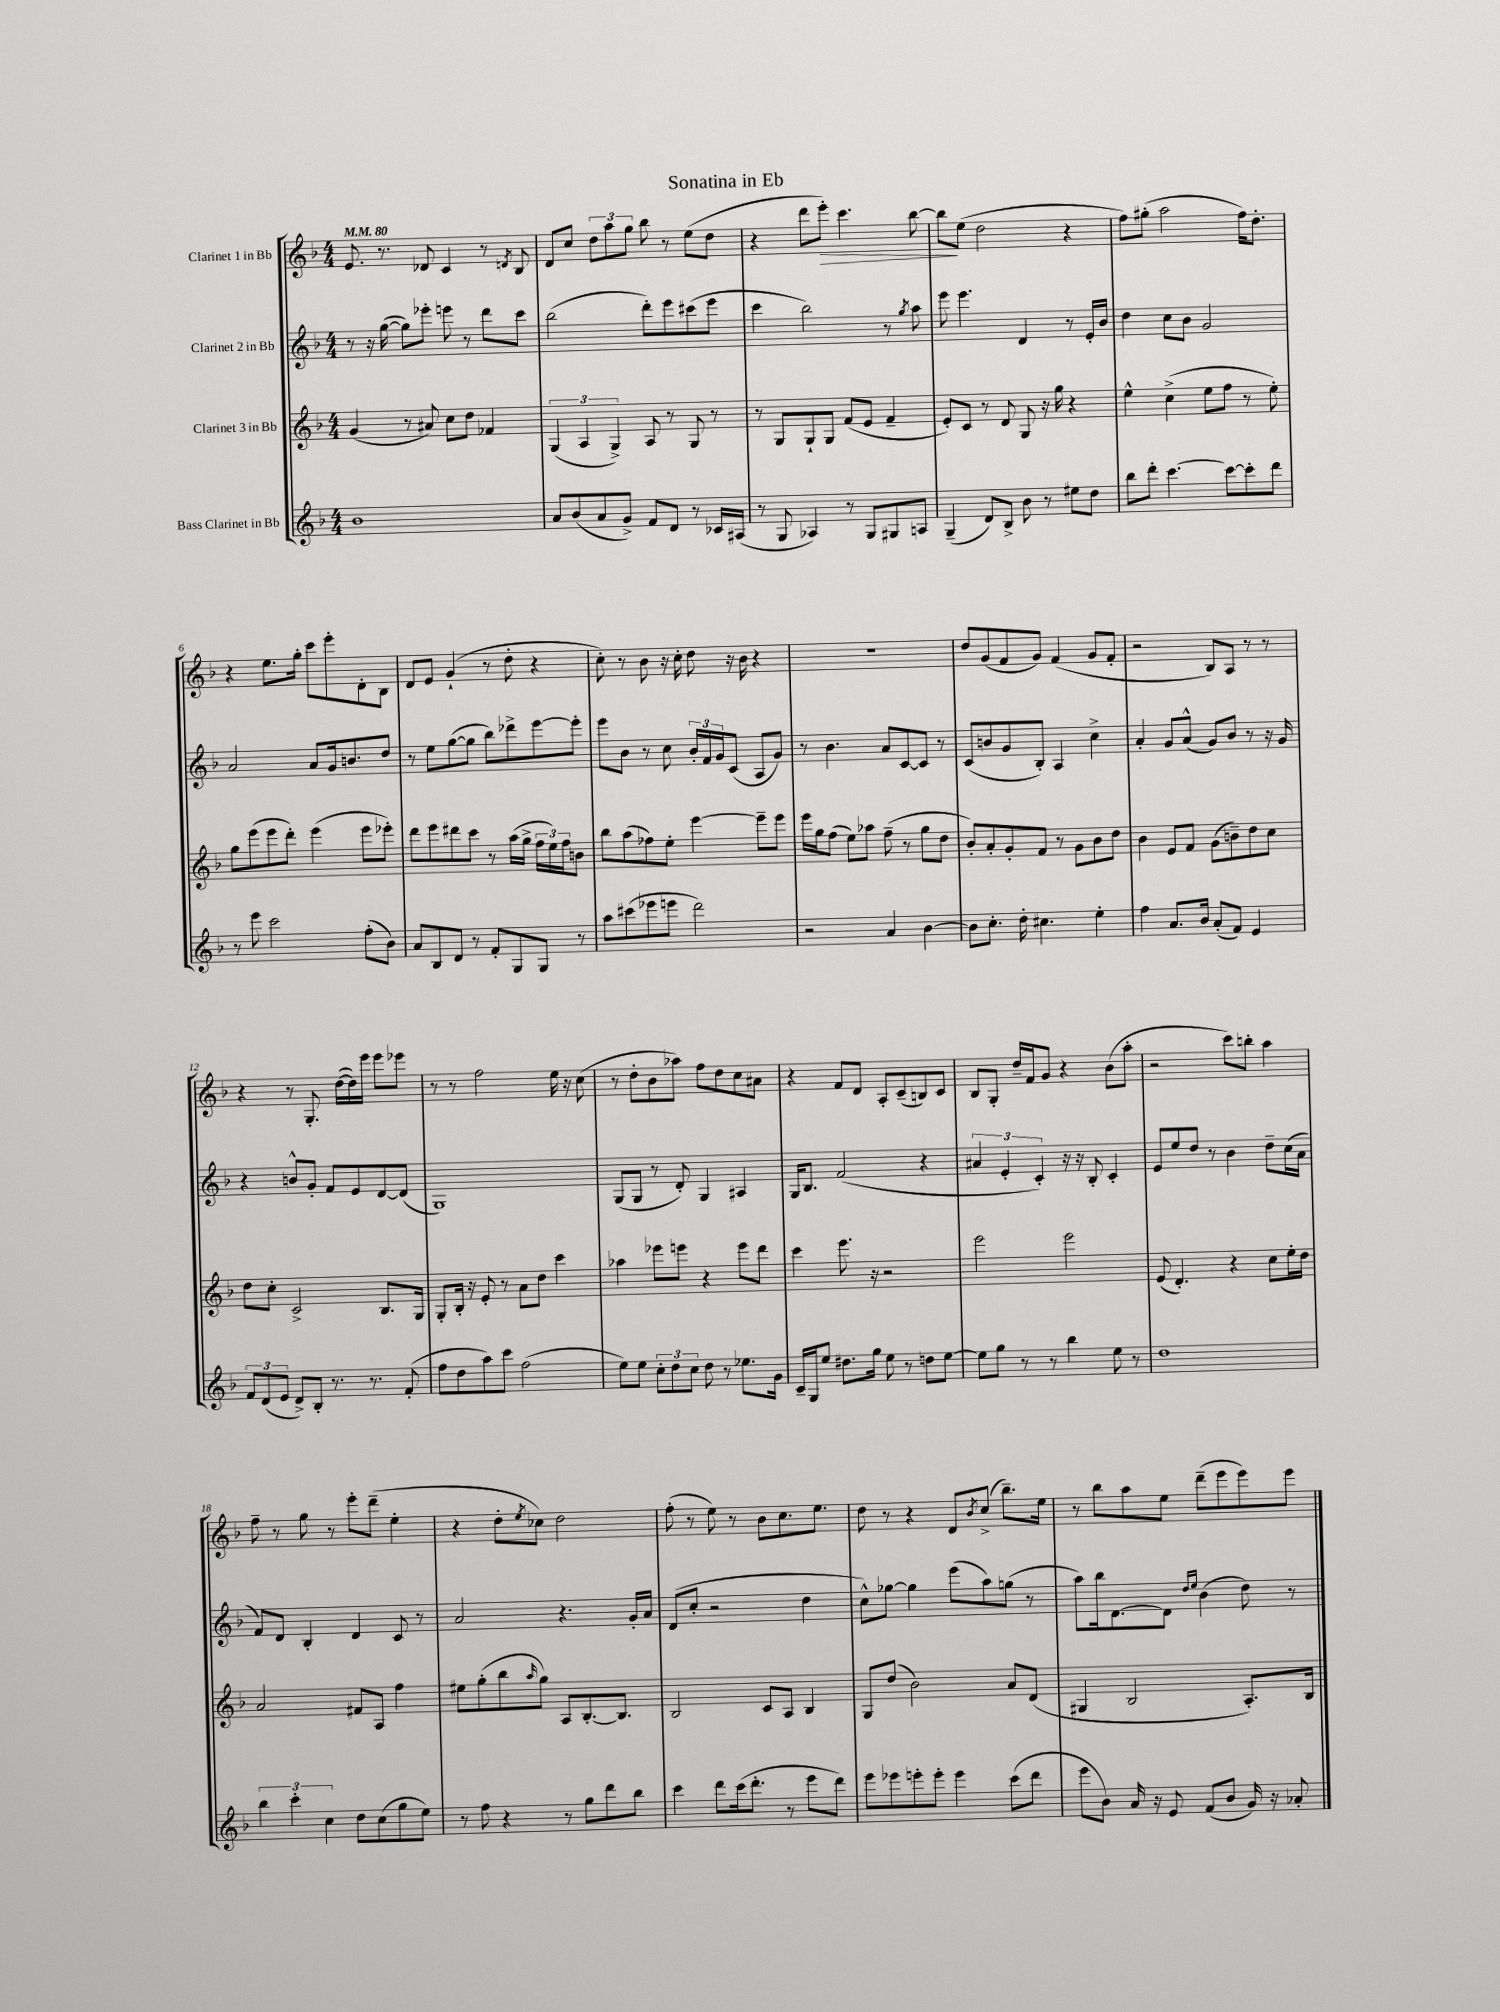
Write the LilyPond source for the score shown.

\header { title = "Sonatina in Eb" }
<<
\new StaffGroup <<
\new Staff = "s0" \with { instrumentName = "Clarinet 1 in Bb" } {
    \clef treble \key f \major \numericTimeSignature \time 4/4 \tempo 4 = 80
    e'8. r8. des'8 c'4 r8 \acciaccatura { d'8 } bes8 |
    d'8 c''8 \tuplet 3/2 { d''8 a''8 g''8 } bes''8 r8 e''8( d''8 |
    r4 d'''8 e'''8-.\>) c'''4. bes''8~ |
    bes''8\! e''8( d''2 r4 |
    f''8) gis''8-.( a''2 f''16) d''8.-. |
    r4 e''8. g''16-. c'''8 e'''8-. d'8-. bes8 |
    d'8 e'8 g'4-!( r8 d''8-. r4 |
    c''8-.) r8 bes'8 r16 c''16-. d''8 r16 bes'16 r4 |
    R1 |
    d''8 g'8( f'8 g'8) f'4( g'8 f'8-. |
    r2 bes8) a8 r8 r8 |
    r4 r8 g8.-. d''16~( d''16) e'''16 e'''8 ees'''8 |
    r8 r8 f''2 e''16 r16 c''8( |
    r8 d''8-. bes'8 aes''8) f''8 d''8 c''8 ais'8 |
    r4 f'8 d'8 a8-. c'8--( b8) c'8 |
    bes8 g8-. d''16-- f'16 g'8 r4 bes'8( a''8-. |
    r2 c'''8) b''8-. a''4 |
    f''8-- r8 g''8 r8 e'''8-. d'''8--( e''4-. |
    r4 d''8-. \acciaccatura { e''8 } ces''8) d''2 |
    f''8-.( r8 e''8) r8 bes'8 c''8. e''8. |
    d''8 r8 r4 d'8 \acciaccatura { bes'8 } c''8->( bes''8.--) e''16 |
    r8 bes''8 a''8 e''8 d'''8--( e'''8 e'''8) e'''8 \bar "|." |
}
\new Staff = "s1" \with { instrumentName = "Clarinet 2 in Bb" } {
    \clef treble \key f \major \numericTimeSignature \time 4/4
    r8 r16 g''16~( g''8) ees'''8-. e'''8 r8 d'''8 c'''8 |
    bes''2( d'''8-.) e'''8 cis'''8( e'''8 |
    c'''4 bes''2) r8 \acciaccatura { g''8 } a''8 |
    e'''8 e'''4. d'4 r8 e'16-. bes'16 |
    d''4 c''8 bes'8 g'2 |
    a'2 a'8 g'16 b'8. d''8 |
    r8 e''8 g''8~( g''8 bes''8) des'''8-> e'''8~ e'''8-. |
    e'''8 bes'8 r8 c''8 \tuplet 3/2 { bes'16-. f'16 g'16 } c'8( a8 g'8) |
    r8 bes'4. a'8 c'8~ c'8 r8 |
    c'8( b'8 g'8 bes8-.) a4 c''4-> |
    a'4-. g'8 a'8-^( g'8) bes'8 r8 r16 g'16 |
    r4 b'8-^ g'8-. f'8 e'8 d'8~ d'8( |
    g1) |
    g8( g8 r8 d'8-.) g4 ais4 |
    g16 bes8. f'2( r4 |
    \tuplet 3/2 { ais'4 e'4-. c'4-.) } r16 r16 bes8-. c'4-. |
    e'8 e''8 d''8 r8 bes'4 d''8-- c''16( a'16 |
    f'8) d'8 bes4-. d'4 c'8 r8 |
    a'2 r4. g'16-. a'16 |
    d'8( c''8-. r2 d''4 |
    c''8-^) ges''8~ ges''4 e'''8( a''8) g''8( r8 |
    a''8) bes''16 d'8.~ d'8 \grace { d''16 e''16 } bes'4( d''8) r8 \bar "|." |
}
\new Staff = "s2" \with { instrumentName = "Clarinet 3 in Bb" } {
    \clef treble \key f \major \numericTimeSignature \time 4/4
    g'4( r8 ais'8) c''8 d''8 fes'4 |
    \tuplet 3/2 { g4( a4 g4->) } a8 r8 g8 r8 |
    r8 g8 g8-! g8 f'8( e'8 f'4-- |
    e'8-.) c'8 r8 d'8 g8 r16 g''16 r4 |
    e''4-^ c''4->( e''8 f''8 r8 e''8-.) |
    g''8 e'''8( e'''8 d'''8-.) e'''4( e'''8 ees'''8-.) |
    d'''8 e'''8 dis'''8 c'''8 r8 a''16( g''16-> \tuplet 3/2 { f''16 e''16) f''16 } b'8 |
    bes''8 a''8( fes''8) e''8-. e'''4~ e'''8-- e'''8 |
    e'''16 g''16 f''8( e''8) aes''8 f''8--( r8 g''8 d''8 |
    bes'8-.) a'8-. g'8-. f'8 r8 g'8 bes'8 d''8 |
    bes'4 e'8 f'8 g'8( b'8--) d''8 c''8 |
    d''8 c''8-. c'2-> bes8. g16 |
    g8-. bes16-. r16 e'8-. r8 a'8 d''8 c'''4 |
    aes''4 ees'''8 e'''8 r4 e'''8 d'''8 |
    c'''4 e'''8. r16 r2 |
    e'''2 e'''2 |
    e'8( d'4.-.) r4 c''8 e''16-. d''16 |
    a'2 fis'8 a8 f''4 |
    eis''8 g''8-.( bes''8 \grace { a''16 } g''8) a8 bes8.~-. bes8. |
    bes2 c'8 a8 bes4 |
    g8 d''8( bes'2) a'8 d'8( |
    gis4 bes2 a8.-.) bes16 \bar "|." |
}
\new Staff = "s3" \with { instrumentName = "Bass Clarinet in Bb" } {
    \clef treble \key f \major \numericTimeSignature \time 4/4
    bes'1 |
    a'8 bes'8( a'8 g'8->) f'8 d'8 r8 ces'16 ais16( |
    r8 g8 aes4) r8 g8 gis8 a8 |
    g4--( d'8) bes8-> bes'8 r8 eis''8 d''8 |
    bes''8 d'''8-. c'''4.~ c'''8~ c'''8-. d'''8 |
    r8 e'''8 c'''2 f''8-.( bes'8) |
    a'8 bes8 d'8 r8 f'8-. g8 g8 r8 |
    a''8 cis'''8( ees'''8 e'''8 d'''2) |
    r2 a'4 bes'4~ |
    bes'8 c''8.-. d''16-. cis''4. e''4-. |
    f''4 a'8. bes'16 a'8-.( f'8) e'4 |
    \tuplet 3/2 { f'8 d'8( e'8 } d'8->) bes8-. r8. r8. f'8-.( |
    f''8 d''8 a''8) c'''8 f''2( |
    e''8) e''8 \tuplet 3/2 { c''8-. d''8 c''8 } d''8 r8 ees''8. g'16 |
    c'16-- g16 e''8 dis''8. g''16 e''8 r8 d''8 e''8~ |
    e''8 g''8 r8 r8 bes''4 e''8 r8 |
    d''1 |
    \tuplet 3/2 { bes''4 c'''4-. c''4 } d''8 c''8( g''8 e''8) |
    r8 f''8 r4 r8 g''8 d'''8 bes''8 |
    c'''4 d'''8 c'''16( d'''8.-. r8 e'''8 d'''8) |
    e'''8 ees'''8 e'''8-. e'''8-. e'''4 c'''8( d'''8 |
    e'''8 bes'8) a'16 r16 e'8 f'8( bes'8 g'16) r16 aes'8-. \bar "|." |
}
>>
>>
